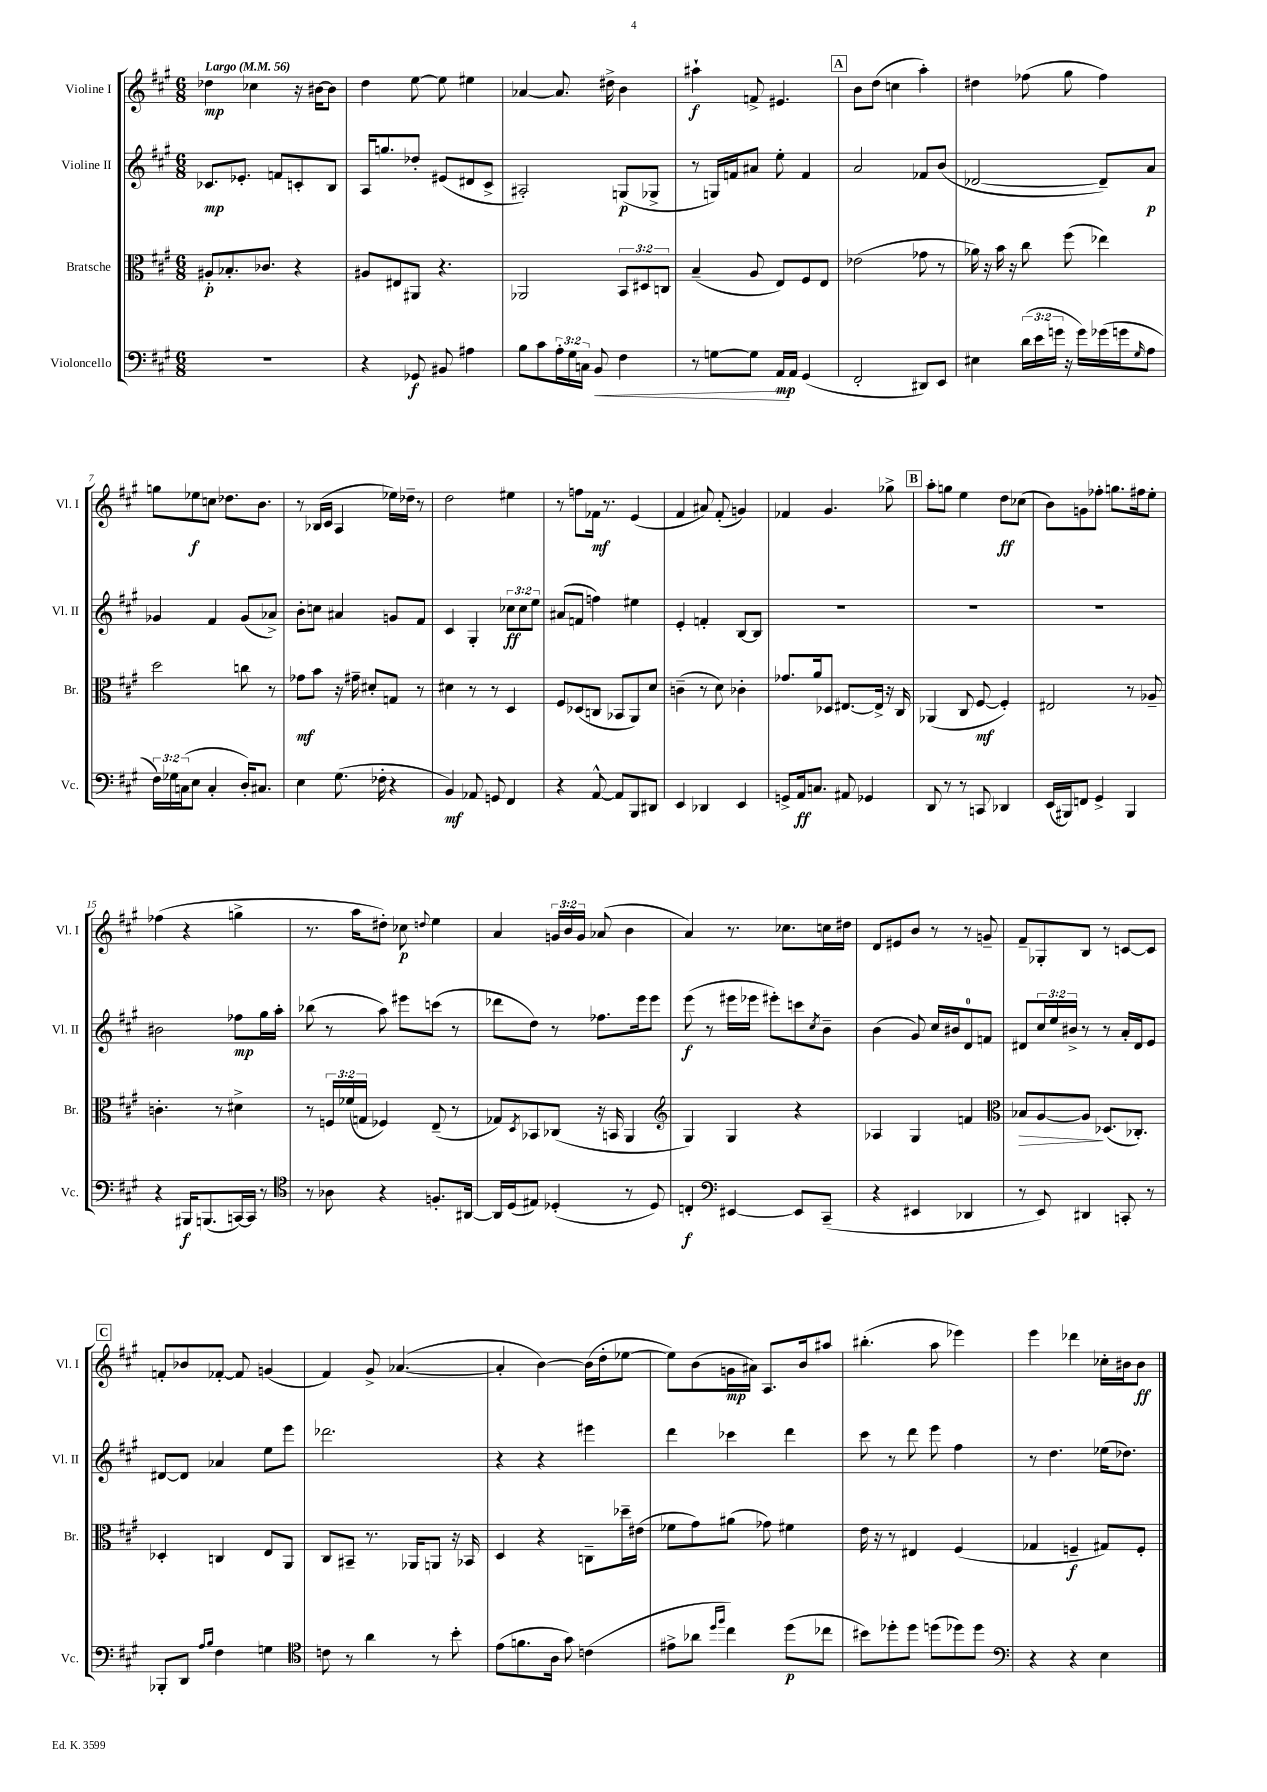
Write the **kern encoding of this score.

**kern	**kern	**kern	**kern
*staff4	*staff3	*staff2	*staff1
*clefF4	*clefC3	*clefG2	*clefG2
*k[f#c#g#]	*k[f#c#g#]	*k[f#c#g#]	*k[f#c#g#]
*M6/8	*M6/8	*M6/8	*M6/8
*MM56	*MM56	*MM56	*MM56
2.r	8A#'	8.c-	4dd-
.	8.B-'	.	.
.	.	8.e-'	.
.	.	.	4cc-
.	8.c-	.	.
.	.	8f	.
.	4r	8c'	16r
.	.	.	[16b#
.	.	8B	8b#]
=	=	=	=
4r	8A#	16A	4dd
.	.	8.gg	.
.	8E#	.	.
8GG-	8AA#	8dd-'	[8ee
8BB#	4.r	(8e#	8ee]
4A#	.	8d#	4ee#
.	.	8c#^	.
=	=	=	=
8B	2AA-	2A#')	[4a-
8c#	.	.	.
24A'	.	.	8.a-]
24G#	.	.	.
24C	.	.	.
8BB	.	.	.
.	.	.	16dd#^
4F#	12BB	(8G	4b
.	12D#	.	.
.	.	8G-^	.
.	12C	.	.
=	=	=	=
8r	(4B~	8r	4aa#`
[8G	.	16G)	.
.	.	16f	.
8G]	8A	8a#	8f^
16AA	8E)	8ee'	4.e#
16AA	.	.	.
(4GG#	8F#	4f	.
.	8E	.	.
=	=	=	=
2FF#'	(2e-	2a	8b
.	.	.	(8dd
.	.	.	4cc
8DD#)	8g-	8f-	4aa')
8EE	8r	(8b	.
=	=	=	=
4E#	16a-)	[2d-	4dd#
.	16r	.	.
.	16b	.	.
.	16r	.	.
(24d	8cc#	.	(8ff-
24e	.	.	.
24g	.	.	.
16r	(8ff#	.	8gg#
16g)	.	.	.
(16g-	4ee-)	8d-~])	4ff-)
16g	.	.	.
16qqG#	.	.	.
8A	.	8a	.
=	=	=	=
24F#)	2dd	4g-	8gg
24G-	.	.	.
(24C	.	.	.
8E	.	.	8ee-
4C'	.	4f#	8cc
.	.	.	8.dd-
16D')	8cc	(8g-	.
8.C#	.	.	8.b
.	8r	8a-^)	.
=	=	=	=
4E	8g-	8b'	8r
.	8b	8cc	(16B-
.	.	.	16c#
(8.G#	16r	4a#	4A
.	16g#~	.	.
.	8d#'	.	.
16F-'	.	.	.
4r	8G	8g	16ee-)
.	.	.	16dd-~
.	8r	8f#	8r
=	=	=	=
4BB)	4d#	4c#	2dd
8AA-	8r	4G#'	.
8GG	8r	.	.
4FF#	4D	12cc-	4ee#
.	.	12cc-	.
.	.	12ee	.
=	=	=	=
4r	8F#	(8a#	8r
.	(8D-	8f	8ff
[8AA^^	8C	4ff)	16f-
.	.	.	8.r
8AA]	8BB-	.	.
8BBB	8AA)	4ee#	(4e
8DD#	8d	.	.
=	=	=	=
4EE	(4c~	4e'	4f#
4DD-	8r	4f'	8a#)
.	8d)	.	(8f#'
4EE	4c-'	[8B	4g)
.	.	8B]	.
=	=	=	=
8GG^	8.g-	2.r	4f-
16AA	.	.	.
8.C	16a	.	.
.	8D-	.	4.g#
8AA#	[8.E#	.	.
4GG-	.	.	.
.	16E#^]	.	.
.	16r	.	8gg-^
.	16C#	.	.
=	=	=	=
8DD	(4AA-	2.r	8aa'
8r	.	.	8gg
8r	8C#	.	4ee
8CC	[8F#	.	.
4DD-	4F#'])	.	8dd
.	.	.	(8cc-
=	=	=	=
(16EE	2E#	2.r	8b)
16BBB#)	.	.	.
8FF	.	.	8g
4GG#^	.	.	8ff-'
.	.	.	8.gg
4BBB#	8r	.	.
.	.	.	16ff#
.	8A-~	.	8ee'
=	=	=	=
4r	4.c'	2b#	(4ff-
16BBB#	.	.	4r
(8.BBB	.	.	.
.	8r	.	.
[16CC)	4d#^	8ff-	4gg^
16CC]	.	.	.
8r	.	16gg#	.
.	.	16aa'	.
=	=	=	=
*clefC4	*	*	*
8r	8r	(8bb-	8.r
8A-	24F	8r	.
.	(24f-	.	.
.	.	.	16aa
.	24G	.	.
4r	4F-)	8aa)	8dd#')
.	.	8eee#	8cc-
.	.	.	8qqdd
8.F'	(8E~	(8ccc	4ee
.	8r	8r	.
[16AA#	.	.	.
=	=	=	=
16AA#]	8G-)	8ddd-	4a
(16D	.	.	.
.	8qD	.	.
8E#)	8BB-	8dd)	.
(4D-'	(8C-	8r	24g
.	.	.	24b
.	.	.	24g
.	16r	8.ff-	(8a-
.	16BB	.	.
8r	4AA	.	4b
.	.	16eee	.
8D-)	.	8eee	.
=	=	=	=
*	*clefG2	*	*
4C'	4G#)	(8eee	4a)
.	.	8r	.
*clefF4	*	*	*
[4EE#	4G#	16eee#	8.r
.	.	16eee-	.
.	.	8eee#')	.
.	.	.	8.cc-
8EE#]	4r	8ccc	.
.	.	8qcc#	.
(8CC#~	.	8b~	16cc
.	.	.	16dd#
=	=	=	=
4r	4A-	(4b	8d
.	.	.	8e#
4EE#	4G#	8g#)	8b
.	.	16cc#	8r
.	.	16b#	.
4DD-	4f	8d	8r
.	.	8f	8g~
=	=	=	=
*	*clefC3	*	*
8r	8B-	8d#	8f#~
8EE)	[8A	24cc#	8G-'
.	.	24ee	.
.	.	24b#^	.
4DD#	8A]	8r	8B
.	(8.D-	8r	8r
8CC'	.	16a'	[8c
.	8.C-')	16d#	.
8r	.	8e	8c]
=	=	=	=
8BBB-'	4D-'	[8d#	8f'
8DD	.	8d#]	8b-
16qqA	.	.	.
16qqB	.	.	.
4F#	4C	4a-	[8f-'
.	.	.	8f-]
4G	8E	8ee	(4g
.	8AA	8eee	.
=	=	=	=
*clefC4	*	*	*
8c	8C#	2.ddd-	4f#)
8r	8BB#~	.	.
4a	8.r	.	8g#^
.	.	.	([4.a-
.	16AA-	.	.
8r	8AA	.	.
8b'	16r	.	.
.	16BB-	.	.
=	=	=	=
(8e	4D	4r	4a-']
8.f	.	.	.
.	4r	4r	[4b)
16A	.	.	.
8g#)	.	.	.
(4c	8C~	4eee#	(16b]
.	.	.	16dd'
.	16dd-~	.	[8ee-
.	(16e#	.	.
=	=	=	=
8e#^	8f-	4ddd	8ee-])
8a-	8g#)	.	(8b
16qqdd	.	.	.
16qqff#	.	.	.
4cc#)	(8a#	4ccc-	16g
.	.	.	16a#)
.	8g-)	.	8.A
(8dd	4f#	4ddd	.
.	.	.	16b
8cc-	.	.	8aa#
=	=	=	=
8b#)	16e	8ccc#	(4.bb#'
.	16r	.	.
8dd-'	8r	8r	.
8dd-	4E#	8ddd	.
(8dd	.	8eee	8aa
8dd-)	(4F#	4ff#	4eee-)
8dd-	.	.	.
=	=	=	=
*clefF4	*	*	*
4r	4G-	8r	4eee
.	.	4.dd	.
4r	4F~	.	4ddd-
4E	8G#)	(16ee-	16cc-'
.	.	8.dd-)	16b#
.	8F'	.	8b#
==	==	==	==
*-	*-	*-	*-
